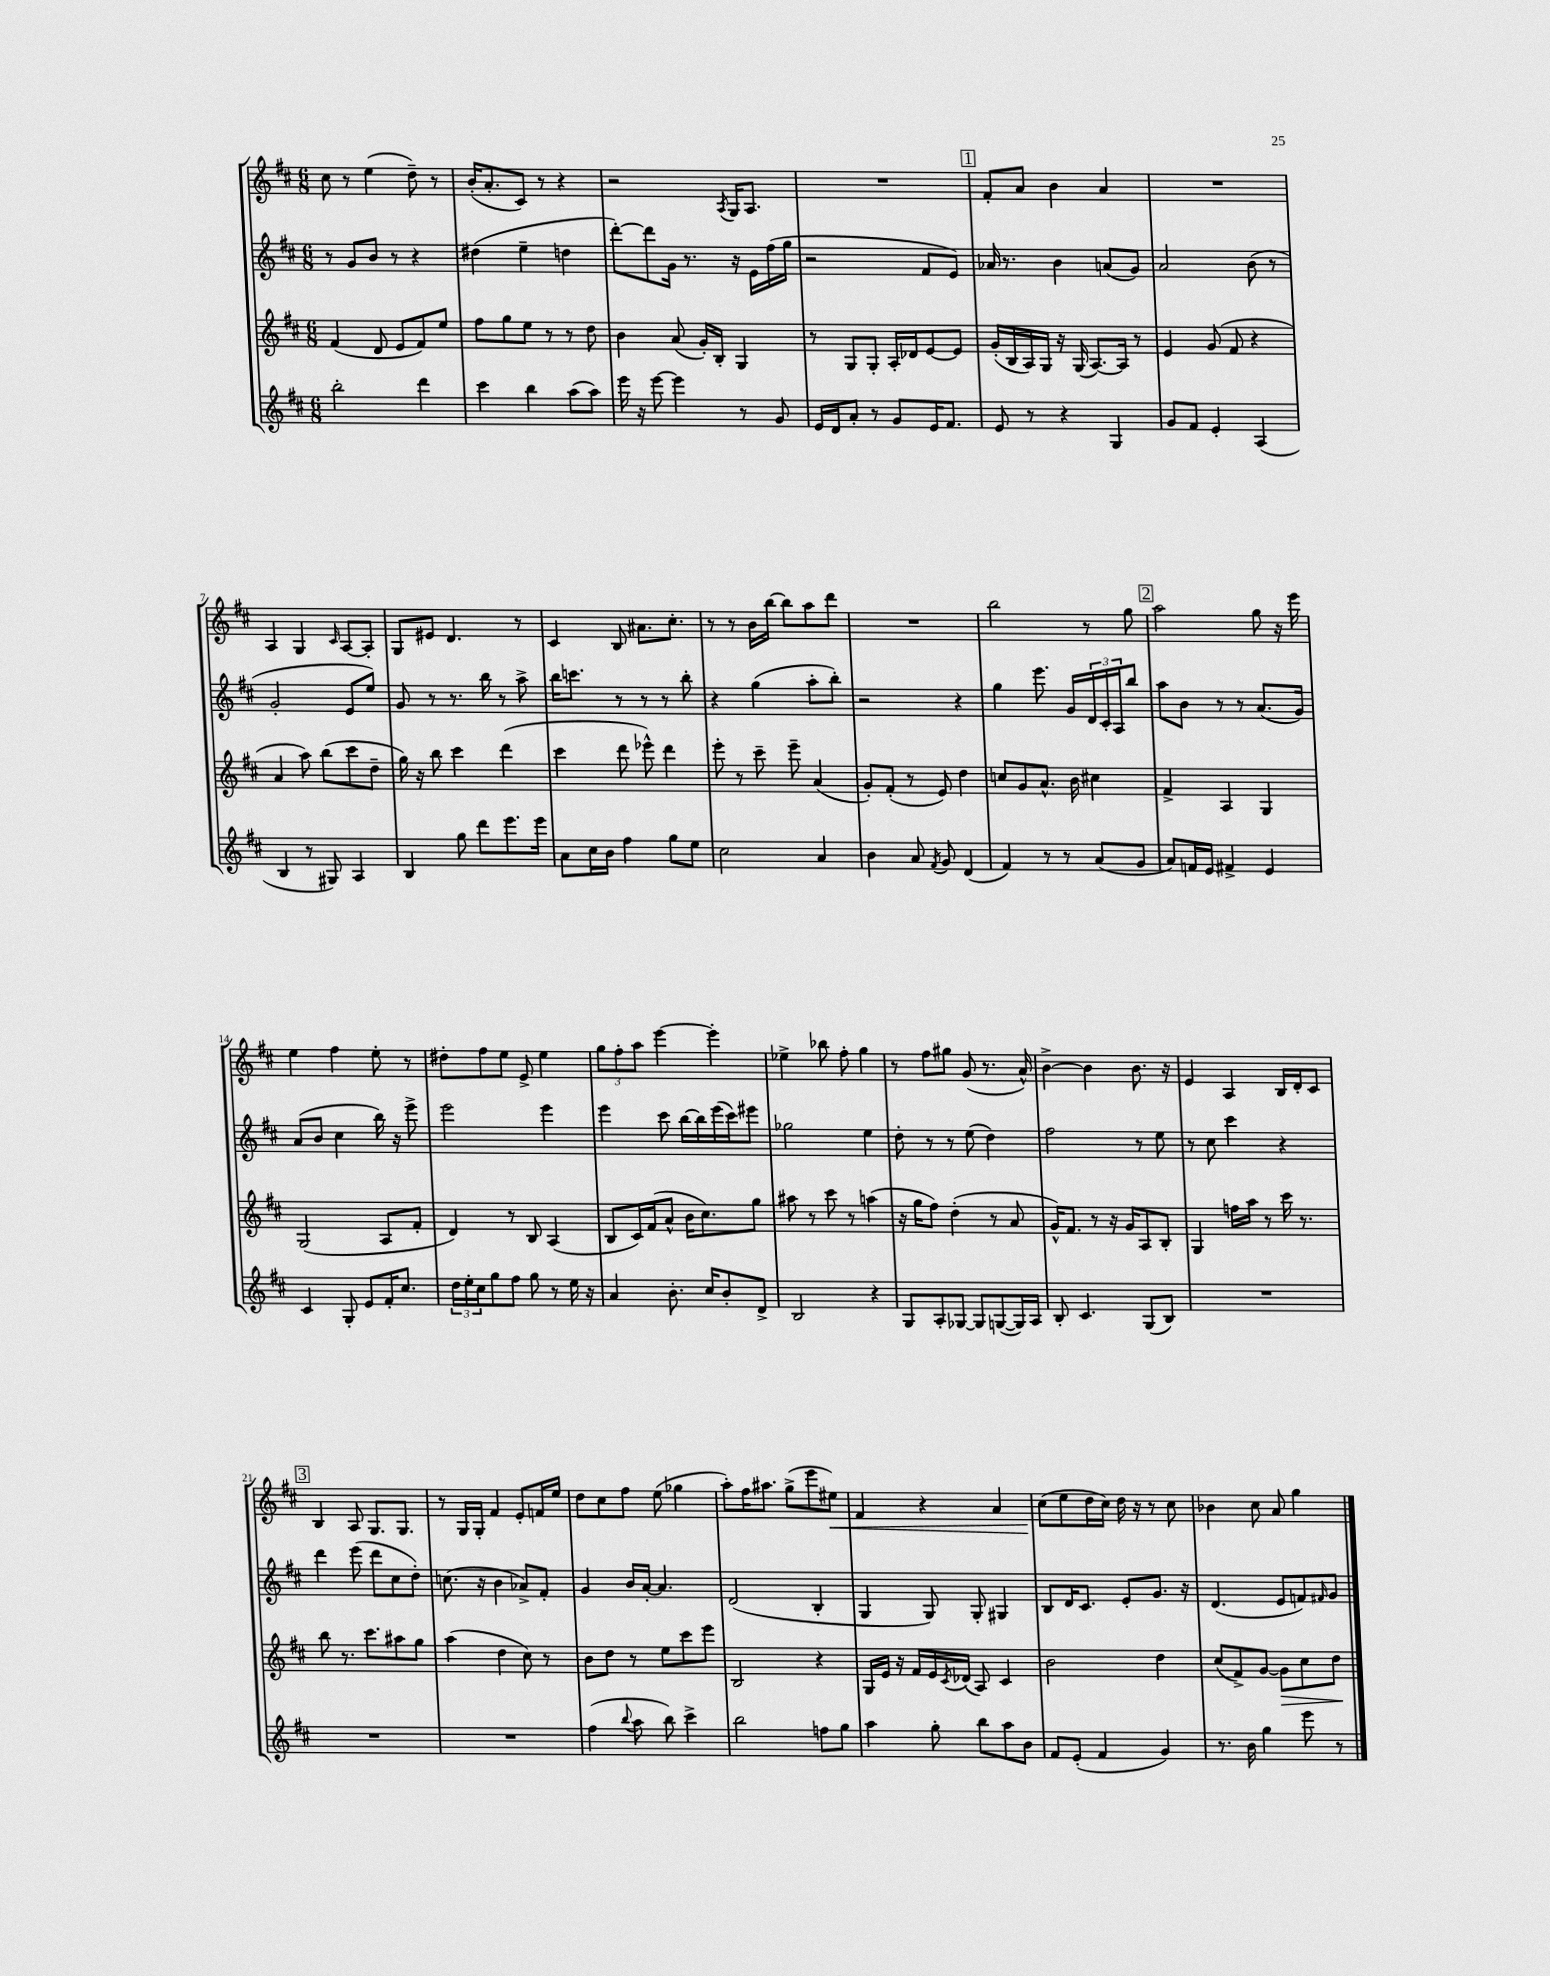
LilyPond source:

<<
\new StaffGroup <<
\new Staff = "s0" {
    \clef treble \key d \major \numericTimeSignature \time 6/8
    cis''8 r8 e''4( d''8--) r8 |
    b'16-.( a'8.-. cis'8) r8 r4 |
    r2 \acciaccatura { a8 } g16 a8. |
    R2. |
    \mark \markup { \box "1" } fis'8-. a'8 b'4 a'4 |
    R2. |
    a4 g4 \grace { cis'16 } a8~ a8-. |
    g8 eis'8 d'4. r8 |
    cis'4 b8 ais'8. cis''8.-. |
    r8 r8 b'16 b''16~ b''8 a''8 d'''8 |
    R2. |
    b''2 r8 g''8 |
    \mark \markup { \box "2" } a''2 g''8 r16 e'''16 |
    e''4 fis''4 e''8-. r8 |
    dis''8-. fis''8 e''8 e'8-> e''4 |
    \tuplet 3/2 { g''8 fis''8-. a''8 } e'''4~ e'''4-. |
    ees''4-> bes''8 fis''8-. g''4 |
    r8 fis''8 gis''8 g'8( r8. a'16-^) |
    b'4~-> b'4 b'8. r16 |
    e'4 a4 b16 d'16-. cis'8 |
    \mark \markup { \box "3" } b4 a8 g8. g8. |
    r8 g16 g16-. fis'4 e'8-. f'16 e''16 |
    d''8 cis''8 fis''8 e''8( ges''4 |
    a''8-.) fis''16 ais''8. g''8->( e'''8 eis''8\<) |
    fis'4 r4 a'4 |
    cis''8\!( e''8 d''16 cis''16) d''16 r16 r8 cis''8 |
    bes'4 cis''8 a'8 g''4 \bar "|." |
}
\new Staff = "s1" {
    \clef treble \key d \major \numericTimeSignature \time 6/8
    r8 g'8 b'8 r8 r4 |
    dis''4( e''4-- d''4 |
    d'''8~-.) d'''8 g'16 r8. r16 e'16 fis''16( g''16 |
    r2 fis'8 e'8) |
    \mark \markup { \box "1" } aes'16 r8. b'4 a'8( g'8) |
    a'2 b'8( r8 |
    g'2-. e'8 e''8) |
    g'8 r8 r8. b''16 r8 a''8-> |
    b''16 c'''8. r8 r8 r8 b''8-. |
    r4 g''4( a''8-. b''8-.) |
    r2 r4 |
    g''4 e'''8. g'16 \tuplet 3/2 { d'16 cis'16-. a16 } b''8 |
    \mark \markup { \box "2" } a''8 b'8 r8 r8 a'8.( g'16) |
    a'8( b'8 cis''4 b''16) r16 e'''8-> |
    e'''2 e'''4 |
    e'''4 cis'''8 b''16~ b''16 e'''16( cis'''16) eis'''8 |
    ges''2 e''4 |
    d''8-. r8 r8 e''8( d''4) |
    fis''2 r8 e''8 |
    r8 cis''8 cis'''4 r4 |
    \mark \markup { \box "3" } d'''4 e'''8( d'''8 cis''8 d''8-.) |
    c''8.( r16 b'4 aes'8->) fis'8-. |
    g'4 b'16 a'16~-. a'4. |
    d'2( b4-. |
    g4 g8) g8-. gis4 |
    b8 d'16 cis'8. e'8-. g'8. r16 |
    d'4.( e'8 f'8) \grace { fis'16 } g'8 \bar "|." |
}
\new Staff = "s2" {
    \clef treble \key d \major \numericTimeSignature \time 6/8
    fis'4( d'8 e'8 fis'8) e''8 |
    fis''8 g''8 e''8 r8 r8 d''8 |
    b'4 a'8( g'16-.) b16-. g4 |
    r8 g8 g8-. a16-. des'16 e'8~ e'8 |
    \mark \markup { \box "1" } g'16-.( b16 a16) g16 r16 g16( a8.~) a16 r8 |
    e'4 g'8( fis'8 r4 |
    a'4 a''8) b''8( cis'''8 d''8-- |
    g''16) r16 b''8 cis'''4 d'''4( |
    cis'''4 d'''8 ees'''8-^) d'''4 |
    e'''8-. r8 cis'''8-- e'''8-- a'4( |
    g'8-.) fis'8-.( r8 e'8) d''4 |
    c''8 g'8 a'8.-^ b'16 cis''4 |
    \mark \markup { \box "2" } fis'4-> a4 g4 |
    g2( a8 fis'8-. |
    d'4) r8 b8 a4( |
    b8 cis'16) fis'16( a'8-^ b'16 cis''8.) g''8 |
    ais''8 r8 cis'''8 r8 a''4( |
    r16 g''16 fis''8) d''4-.( r8 a'8 |
    g'16-^) fis'8. r8 r16 g'16 a8 b8-. |
    g4 f''16 a''16 r8 cis'''16 r8. |
    \mark \markup { \box "3" } b''8 r8. cis'''8. ais''8 g''8 |
    a''4( d''4 cis''8) r8 |
    b'8 d''8 r8 e''8 cis'''8 e'''8 |
    b2 r4 |
    g16 e'16 r16 fis'16 e'16 \acciaccatura { cis'8 } des'16( a8) cis'4 |
    b'2 d''4 |
    cis''8( fis'8->) g'8~ g'8\> cis''8 d''8\! \bar "|." |
}
\new Staff = "s3" {
    \clef treble \key d \major \numericTimeSignature \time 6/8
    b''2-. d'''4 |
    cis'''4 b''4 a''8( a''8) |
    e'''16 r16 e'''8~ e'''4 r8 g'8 |
    e'16 d'16 a'8-. r8 g'8 e'16 fis'8. |
    \mark \markup { \box "1" } e'8 r8 r4 g4 |
    g'8 fis'8 e'4-. a4( |
    b4 r8 gis8) a4 |
    b4 g''8 d'''8 e'''8. e'''16 |
    a'8 cis''16 b'16 fis''4 g''8 e''8 |
    cis''2 a'4 |
    b'4 a'8 \acciaccatura { fis'8 } g'8 d'4( |
    fis'4) r8 r8 a'8( g'8 |
    \mark \markup { \box "2" } a'8) f'16 e'16 fis'4-> e'4 |
    cis'4 g8-. e'8 fis'16-. cis''8. |
    \tuplet 3/2 { d''16 e''16-. cis''16 } g''8 fis''8 g''8 r8 e''16 r16 |
    a'4 b'8.-. cis''16 b'8-. d'8-> |
    b2 r4 |
    g8 a8-. ges8~ ges8 g8~( g16) a16 |
    b8-. cis'4. g8( b8) |
    R2. |
    \mark \markup { \box "3" } R2. |
    R2. |
    fis''4( \appoggiatura { b''8 } a''8 b''8) cis'''4-> |
    b''2 f''8 g''8 |
    a''4 g''8-. b''8 a''8 b'8 |
    fis'8 e'8-.( fis'4 g'4) |
    r8. b'16 g''4 e'''8 r8 \bar "|." |
}
>>
>>
